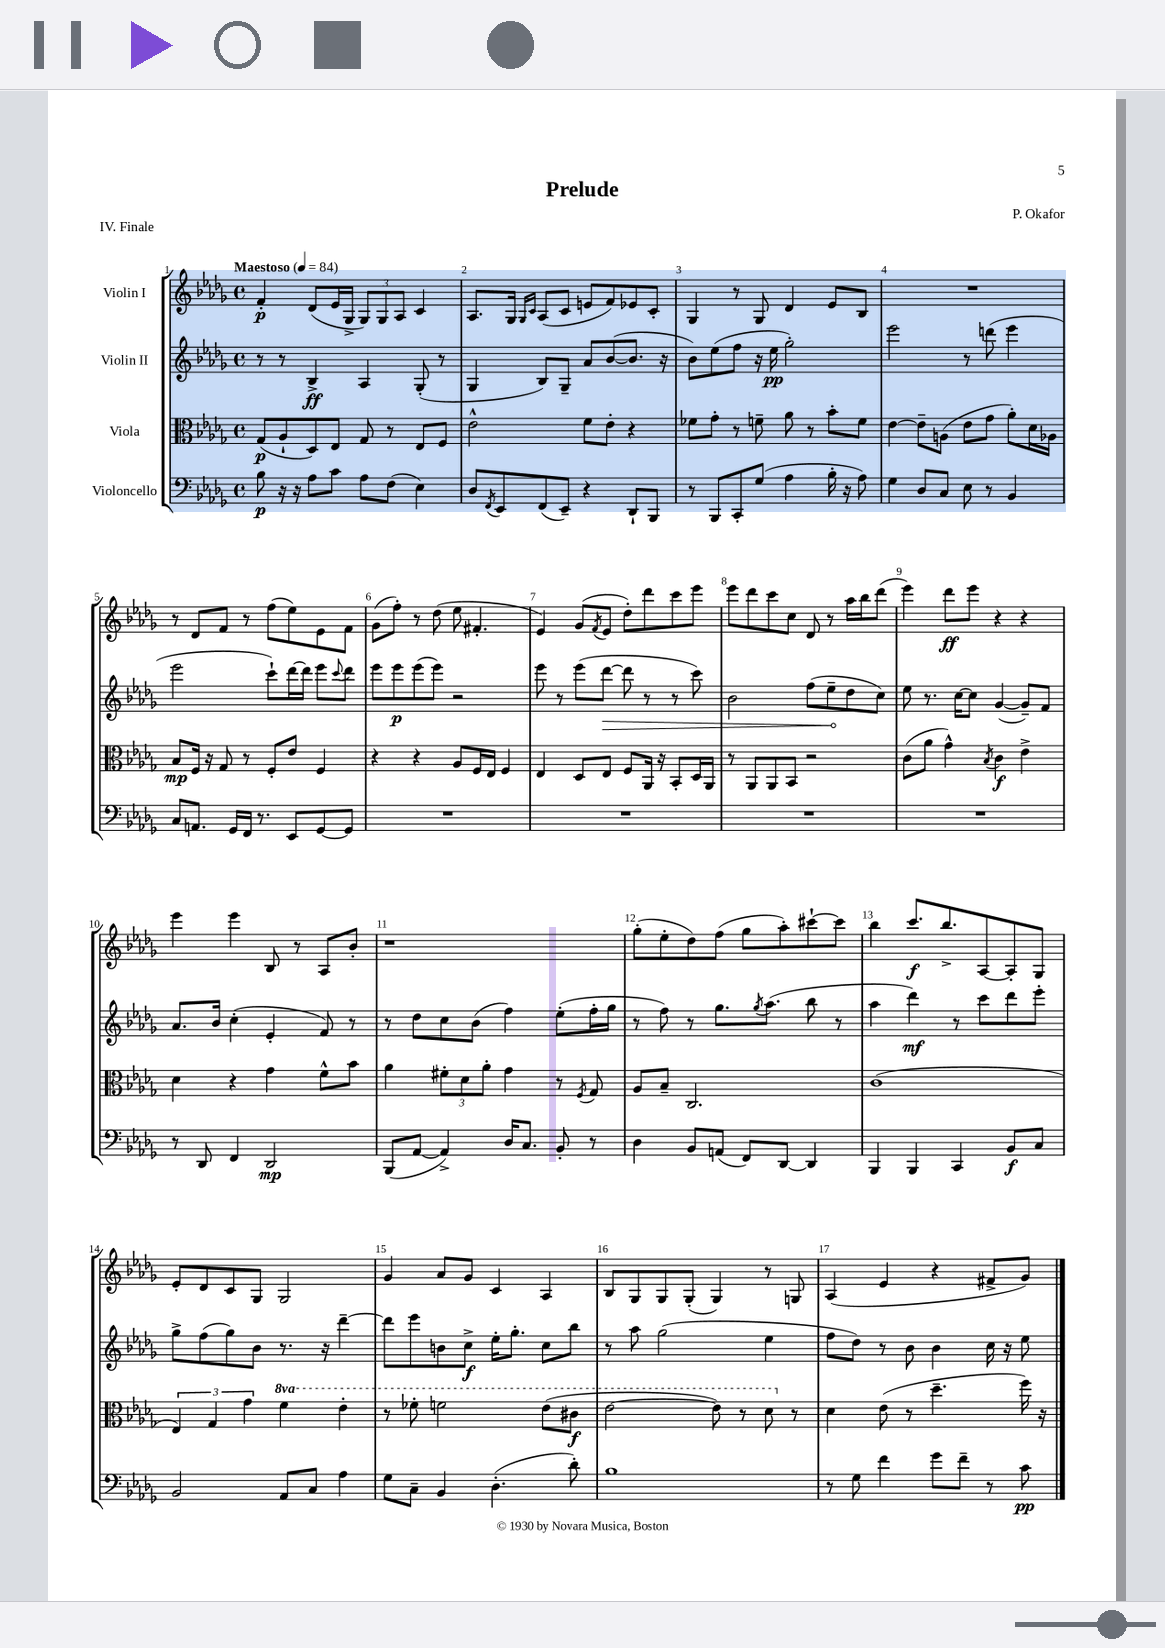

**kern	**kern	**kern	**kern
*staff4	*staff3	*staff2	*staff1
*clefF4	*clefC3	*clefG2	*clefG2
*k[b-e-a-d-g-]	*k[b-e-a-d-g-]	*k[b-e-a-d-g-]	*k[b-e-a-d-g-]
*M4/4	*M4/4	*M4/4	*M4/4
*met(c)	*met(c)	*met(c)	*met(c)
*MM84	*MM84	*MM84	*MM84
8B-\	(8G-/L	8r	4f'/
16r	8A-`/	8r	.
16r	.	.	.
8A-\L	8D-/)	4B-^/	(8d-/L
8c\J	8E-/J	.	16e-/L
.	.	.	16G-^/JJ
8A-\L	8G-/	4A-/	12G-/L)
.	.	.	12G-/
(8F\J	8r	.	.
.	.	.	12A-/J
4E-\)	8E-/L	(8G-'/	4c/
.	8F/J	8r	.
=	=	=	=
8D-/L	2e-^^\	4G-/	8.A-/L
8qFF/	.	.	.
8EE-/	.	.	.
.	.	.	16G-/Jk
.	.	.	16qqG-/LL
.	.	.	16qqc/JJ
(8FF/	.	8B-/L)	(8A-/L
8EE-~/J)	.	8G-~/J	8c/J
4r	8f\L	8a-/L	8e/L
.	8e-'\J	([8b-/	8f/)
8DD-`/L	4r	8.b-/]J	8e-/
8BBB-/J	.	.	8c'/J
.	.	16r	.
=	=	=	=
8r	8f-\L	8b-\L)	4G-/
8BBB-/L	8g-'\J	(8ee-\	.
8CC'/	8r	8ff\J	8r
(8G-/J	8f~\	16r	8G-/
.	.	16ee-\	.
4A-\	8a-\	2gg-'\)	4d-/
.	8r	.	.
16B-'\	8b-'\L	.	8e-/L
16r	.	.	.
8A-\)	8f\J	.	8B-/J
=	=	=	=
4G-\	[4e-\	2eee-\	1r
8D-/L	8e-~\]L	.	.
8C/J	(8A\J	.	.
8E-\	8e-\L	8r	.
8r	8g-\J	(8ddd\	.
4BB-/	8a-'\L)	4eee-\	.
.	16d-\L	.	.
.	16A-\JJ	.	.
=	=	=	=
8C/L	8B-/L	2eee-\	8r
8.AA/J	16F/Jk	.	8d-/L
.	16r	.	.
.	8G-/	.	8f/J
16GG-/LL	.	.	.
16FF/JJ	8r	.	8r
8.r	.	.	.
.	8F'/L	8ccc`\L)	(8ff\L
8EE-/L	8e-/J	[16ddd-\L	8ee-\)
.	.	16ddd-\]JJ	.
[8GG-/	4F/	8eee-\L	8e-\
.	.	8qqccc/	.
8GG-/]J	.	8ddd-\J	8f\J
=	=	=	=
1r	4r	8eee-\L	(8g-\L
.	.	8eee-\	8ff'\J)
.	4r	(8eee-\	8r
.	.	8eee-\J)	(8dd-\
.	8A-/L	2r	8ee-\
.	16F/L	.	4.f#'/
.	16E-/JJ	.	.
.	4F/	.	.
=	=	=	=
1r	4E-/	8eee-\	4e-/)
.	.	8r	.
.	8D-/L	(8eee-\L	(8g-/L
.	.	.	8qf/
.	8E-/J	[8ddd-\J	8e-/J
.	8F/L	8ddd-\]	8dd-'\L)
.	16AA-/Jk	8r	8ddd-\
.	16r	.	.
.	8BB-'/L	8r	8ccc\
.	16D-/L	8ccc\)	8eee-\J
.	16AA-/JJ	.	.
=	=	=	=
1r	8r	2b-\	8eee-\L
.	8AA-/L	.	8ddd-\
.	8AA-/	.	8ccc\
.	8BB-/J	.	8cc\J
.	2r	(8ff\L	8d-/
.	.	8ee-~\	8r
.	.	8dd-\	16aa-\LL
.	.	.	16bb-\J
.	.	8cc\J)	(8ddd-\J
=	=	=	=
1r	(8c\L	8ee-\	4eee-\)
.	8a-\J	8.r	.
.	4g-^^\)	.	8ddd-\L
.	.	[16cc\LK	.
.	.	8cc\]J	8eee-\J
.	8qB-/	.	.
.	4c\	([4g-/	4r
.	4e-^\	8g-~/]L)	4r
.	.	8f/J	.
=	=	=	=
8r	4d-\	8.a-/L	4eee-\
8DD-/	.	.	.
.	.	16b-/Jk	.
4FF/	4r	(4cc'\	4eee-\
2DD-/	4g-\	4e-'/	8B-/
.	.	.	8r
.	8f^^\L	8f/)	8A-/L
.	8b-\J	8r	8b-'/J
=	=	=	=
(8BBB-/L	4a-\	8r	1r
[8AA-/J	.	8dd-\L	.
4AA-^/])	12f#'\L	8cc\	.
.	12d-\	.	.
.	.	(8b-\J	.
.	12a-'\J	.	.
16D-/LK	4g-\	4ff\)	.
8.C/J	.	.	.
8BB-'/	8r	(8ee-'\L	.
.	8qF/	.	.
8r	8G-/	16ff'\L	.
.	.	16gg-\JJ	.
=	=	=	=
4D-\	8A-/L	8r	(8gg-'\L
.	8B-~/J	8ff\)	8ee-'\
8BB-/L	2.C/	8r	8dd-\)
(8AA/J	.	8.gg-\L	(8ff\J
8FF/L)	.	.	8gg-\L
.	.	8qgg-/	.
.	.	(8.aa-\J	.
[8DD-/J	.	.	8aa-'\)
4DD-/]	.	8bb-\	[8ccc#`\
.	.	8r	8ccc#\]J
=	=	=	=
4BBB-/	(1c	4aa-\	4bb-\
4BBB-/	.	4ddd-\)	8.ccc/L
.	.	.	8.bb-^/
4CC/	.	8r	.
.	.	8ccc\L	[8A-/
8BB-/L	.	8ddd-\	8A-'/]
8C/J	.	8eee-'\J	8G-/J
=	=	=	=
2BB-/	6E-/)	8gg-^\L	8e-'/L
.	.	(8ff\	8d-/
.	6G-/	.	.
.	.	8gg-\)	8c/
.	6g-\	.	.
.	.	8b-\J	8G-/J
8AA-/L	4ff\	8.r	2G-/
8C/J	.	.	.
.	.	16r	.
4A-\	4ee-'\	[4ddd-~\	.
=	=	=	=
8G-\L	8r	8ddd-\]L	4g-/
8C~\J	8ff-'\	8eee-\	.
4BB-/	2ff\	8b\	8a-/L
.	.	8cc^\J	8g-/J
(4.D-'\	.	16ee-'\LK	4c/
.	.	8.gg-'\J	.
.	(8ee-\L	8cc\L	4A-/
8d-'\)	8cc#\J	8bb-\J	.
=	=	=	=
1B-	[2ee-\	8r	8B-/L
.	.	8aa-\	8G-/
.	.	(2gg-\	8G-/
.	.	.	(8G-'/J
.	8ee-\])	.	4G-/)
.	8r	.	.
.	8dd-\	4ee-\	8r
.	8r	.	8G/
=	=	=	=
8r	4d-\	8ff\L	(4A-/
8G-\	.	8dd-\J)	.
4f\	(8e-\	8r	4e-/
.	8r	8b-\	.
8g-\L	4.dd-~\	4b-\	4r
8f~\J	.	.	.
8r	.	16cc\	8f#^/L
.	.	16r	.
8c\	16ff\)	8ee-\	8g-/J)
.	16r	.	.
==	==	==	==
*-	*-	*-	*-
